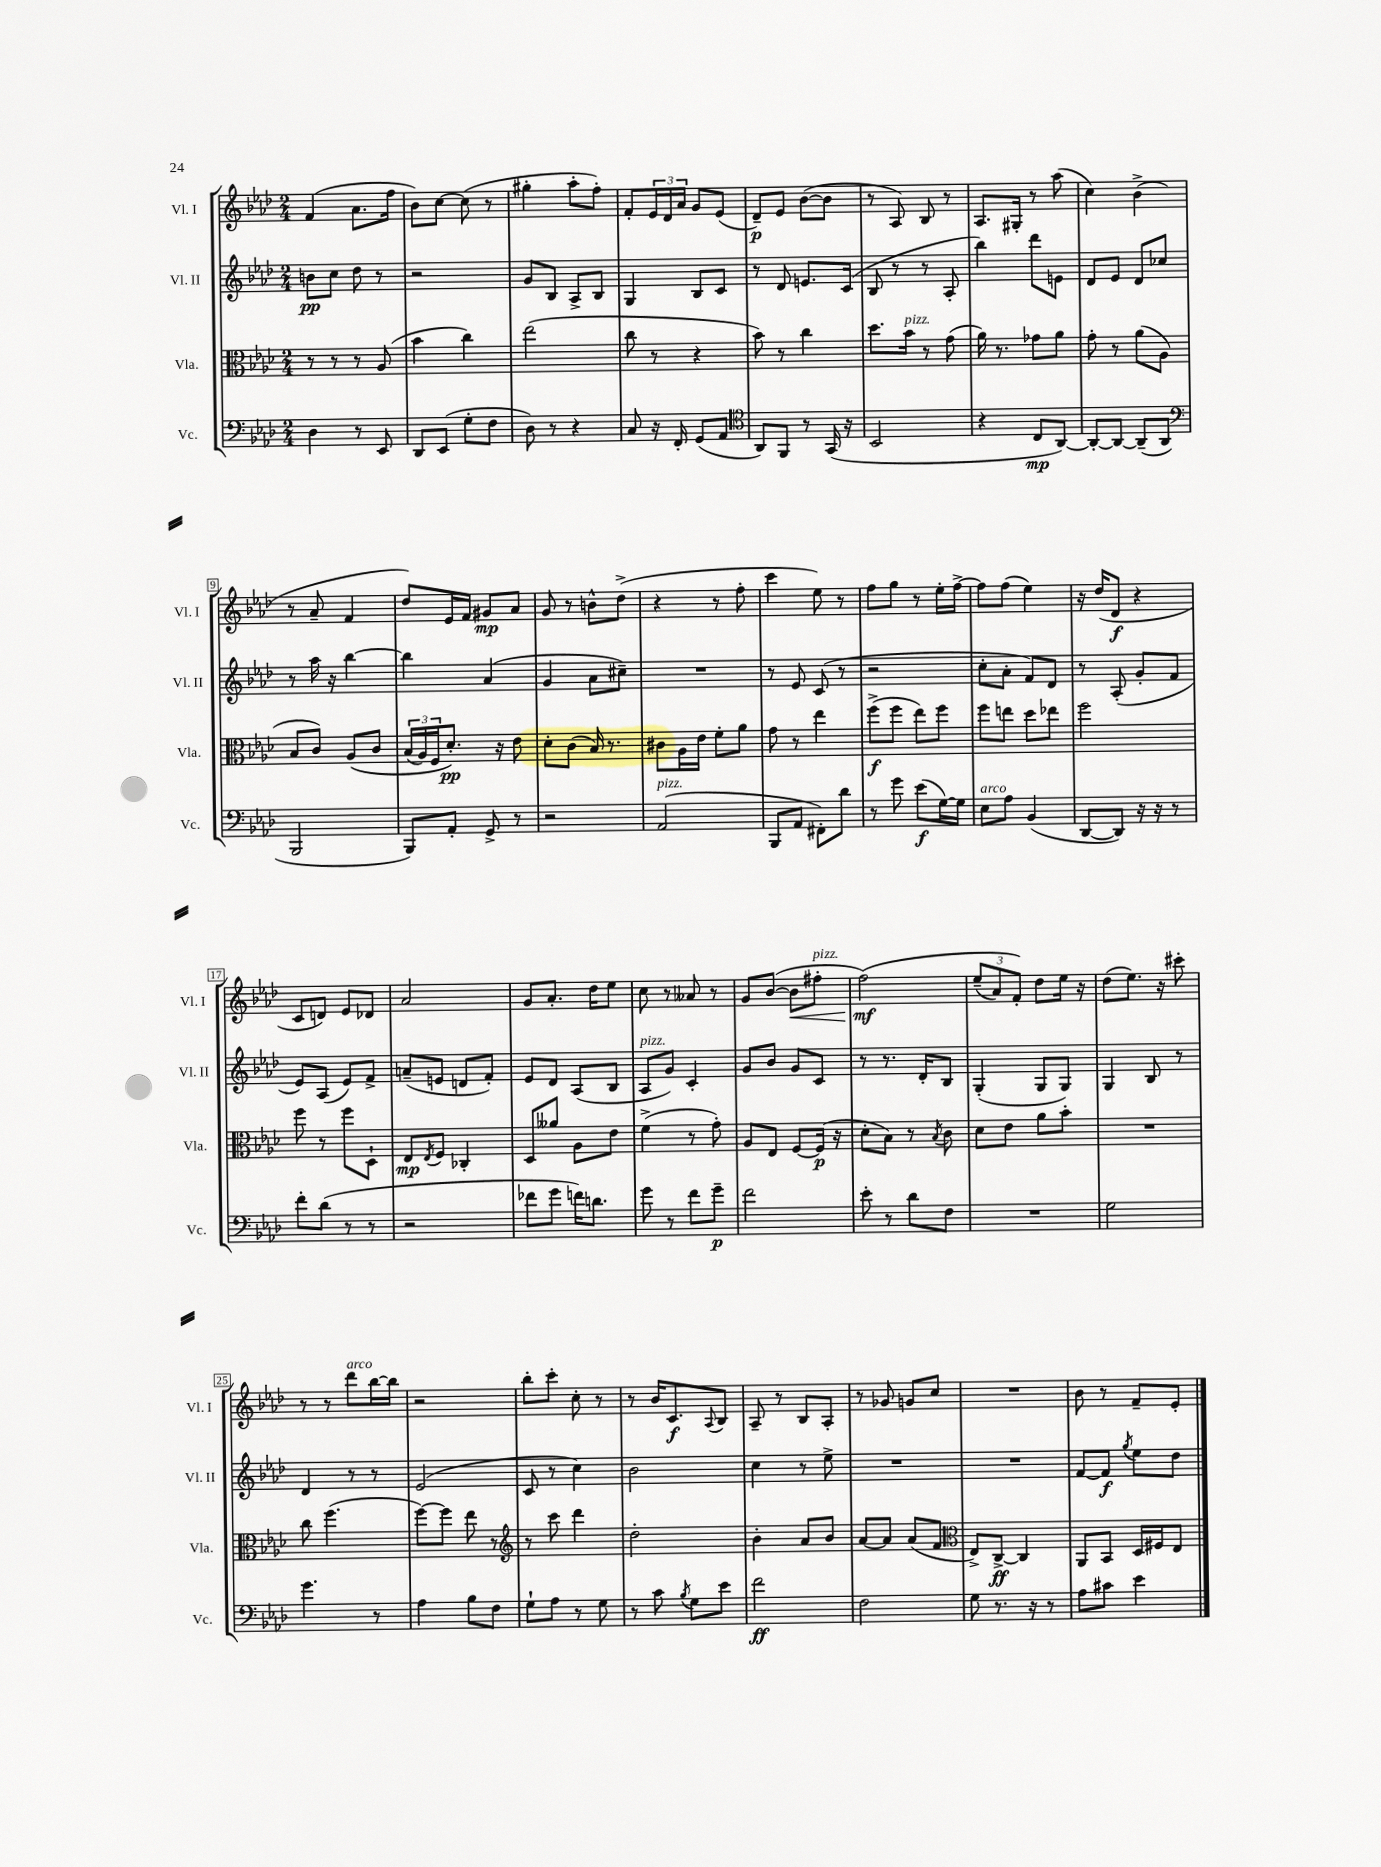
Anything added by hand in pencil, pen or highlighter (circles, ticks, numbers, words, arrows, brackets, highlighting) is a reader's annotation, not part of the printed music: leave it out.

**kern	**dynam	**kern	**dynam	**kern	**dynam	**kern	**dynam
*part4	*part4	*part3	*part3	*part2	*part2	*part1	*part1
*staff4	*staff4	*staff3	*staff3	*staff2	*staff2	*staff1	*staff1
*I"Vc.	*	*I"Vla.	*	*I"Vl. II	*	*I"Vl. I	*
*I'Vc.	*	*I'Vla.	*	*I'Vl. II	*	*I'Vl. I	*
*clefF4	*	*clefC3	*	*clefG2	*	*clefG2	*
*k[b-e-a-d-]	*	*k[b-e-a-d-]	*	*k[b-e-a-d-]	*	*k[b-e-a-d-]	*
*M2/4	*	*M2/4	*	*M2/4	*	*M2/4	*
=1	=1	=1	=1	=1	=1	=1	=1
4D-\	.	8r	.	8bn\L	pp	(4f/	.
.	.	8r	.	8cc\J	.	.	.
8r	.	8r	.	8dd-\	.	8.a-\L	.
8EE-/	.	(8A-/	.	8r	.	.	.
.	.	.	.	.	.	16ff\Jk	.
=2	=2	=2	=2	=2	=2	=2	=2
8DD-/L	.	4b-\	.	2r	.	8b-\L)	.
(8EE-/J	.	.	.	.	.	[8cc\J	.
8G'\L	.	4cc\)	.	.	.	(8cc\]	.
8F\J	.	.	.	.	.	8r	.
=3	=3	=3	=3	=3	=3	=3	=3
8D-\)	.	(2ee-\	.	8g/L	.	4gg#X'\	.
8r	.	.	.	8B-/J	.	.	.
4r	.	.	.	8A-^/L	.	8aa-'\L	.
.	.	.	.	8B-/J	.	8ff'\J)	.
=4	=4	=4	=4	=4	=4	=4	=4
8C/	.	8cc\	.	4G/	.	8f'/L	.
16r	.	8r	.	.	.	24e-/L	.
.	.	.	.	.	.	24d-/	.
16FF'/	.	.	.	.	.	.	.
.	.	.	.	.	.	24a-/JJ	.
(8GG/L	.	4r	.	8B-/L	.	8g/L	.
8AA-/J	.	.	.	8c/J	.	(8e-/J	.
=5	=5	=5	=5	=5	=5	=5	=5
*clefC4	*	*	*	*	*	*	*
8AA-/L)	.	8b-\)	.	8r	.	8d-~/L)	p
8FF/J	.	8r	.	8d-/	.	8e-/J	.
8r	.	4cc\	.	8.en/L	.	([8b-\L	.
(16GG/	.	.	.	.	.	8b-\J]	.
16r	.	.	.	(16c/Jk	.	.	.
=6	=6	=6	=6	=6	=6	=6	=6
2BB-/	.	8.dd-\L	.	8B-/	.	8r	.
.	.	.	.	8r	.	8A-/)	.
!	!	!LO:TX:a:i:t=pizz.	!	!	!	!	!
.	.	16b-\Jk	.	.	.	.	.
.	.	8r	.	8r	.	8B-/	.
.	.	(8g\	.	8A-'/	.	8r	.
=7	=7	=7	=7	=7	=7	=7	=7
4r	.	16a-\)	.	4bb-\)	.	8.A-/L	.
.	.	8.r	.	.	.	.	.
.	.	.	.	.	.	16G#X'/Jk	.
8C/L	mp	8g-X\L	.	8ddd-\L	.	8r	.
[8AA-/J)	.	8a-\J	.	8en\J	.	(8aa-\	.
=8	=8	=8	=8	=8	=8	=8	=8
8AA-'/L_	.	8g'\	.	8d-/L	.	4cc\)	.
8AA-/J_	.	8r	.	8e-/J	.	.	.
(8AA-~/L]	.	(8a-\L	.	8d-/L	.	(4b-^\	.
8AA-/J	.	8A-\J	.	8cc-X/J	.	.	.
!!LO:LB:g=z
=9	=9	=9	=9	=9	=9	=9	=9
*clefF4	*	*	*	*	*	*	*
2BBB-/	.	8B-/L	.	8r	.	8r	.
.	.	8c/J)	.	16aa-\	.	8a-~/	.
.	.	.	.	16r	.	.	.
.	.	(8A-/L	.	[4bb-\	.	4f/	.
.	.	8c/J	.	.	.	.	.
=10	=10	=10	=10	=10	=10	=10	=10
8BBB-/L)	.	(24B-/LL	.	4bb-\]	.	8dd-/L)	.
.	.	24A-/)	.	.	.	.	.
.	.	24F/J	.	.	.	.	.
8AA-'/J	.	8.d-'/J)	pp	.	.	16e-/L	.
.	.	.	.	.	.	16f/JJ	.
8GG^/	.	.	.	(4a-/	.	8g#X/L	mp
.	.	16r	.	.	.	.	.
8r	.	8e-\	.	.	.	8a-/J	.
=11	=11	=11	=11	=11	=11	=11	=11
2r	.	8d-'\L	.	4g/	.	8g/	.
.	.	(8c\J	.	.	.	8r	.
.	.	16B-/)	.	8a-\L	.	8bn^^\L	.
.	.	8.r	.	.	.	.	.
.	.	.	.	8cc#X~\J)	.	(8dd-^\J	.
=12	=12	=12	=12	=12	=12	=12	=12
!LO:TX:a:i:t=pizz.	!	!	!	!	!	!	!
(2AA-/	.	8c#X\L	.	2r	.	4r	.
.	.	16A-\L	.	.	.	.	.
.	.	16e-\JJ	.	.	.	.	.
.	.	8f'\L	.	.	.	8r	.
.	.	8a-\J	.	.	.	8ff'\	.
=13	=13	=13	=13	=13	=13	=13	=13
8BBB-/L	.	8g\	.	8r	.	4ccc\	.
8AA-/J	.	8r	.	8e-/	.	.	.
8FF#X'\L)	.	4ee-\	.	(8c/	.	8ee-\)	.
8d-\J	.	.	.	8r	.	8r	.
=14	=14	=14	=14	=14	=14	=14	=14
8r	.	(8ff^\L	f	2r	.	8ff\L	.
8g\	.	8ff\J	.	.	.	8gg\J	.
(8e-\L	f	8ee-\L)	.	.	.	8r	.
[16G\L)	.	8ff\J	.	.	.	16ee-'\LL	.
16G\JJ]	.	.	.	.	.	[16ff^\JJ	.
=15	=15	=15	=15	=15	=15	=15	=15
!LO:TX:a:i:t=arco	!	!	!	!	!	!	!
8E-\L	.	8ff\L	.	8cc'\L	.	8ff\L]	.
8A-\J	.	8een\J	.	8a-'\J	.	(8ff\J	.
(4BB-/	.	8dd-\L	.	8f/L)	.	4ee-\)	.
.	.	8ee-X\J	.	8d-/J	.	.	.
=16	=16	=16	=16	=16	=16	=16	=16
[8DD-/L	.	2ff\	.	8r	.	16r	.
.	.	.	.	.	.	(16dd-/KL	.
8DD-/J])	.	.	.	(8A-'/	.	8d-/J	f
16r	.	.	.	8g'/L	.	4r	.
16r	.	.	.	.	.	.	.
8r	.	.	.	8f/J	.	.	.
!!LO:LB:g=z
=17	=17	=17	=17	=17	=17	=17	=17
8f'\L	.	8ff\	.	8e-/L)	.	8c/L	.
(8d-\J	.	8r	.	(8A-/J	.	8dn/J)	.
8r	.	8ff\L	.	8e-/L)	.	8e-/L	.
8r	.	8D-`\J	.	8f^/J	.	8d-X/J	.
=18	=18	=18	=18	=18	=18	=18	=18
2r	.	8E-/L	mp	(8an~/L	.	2a-/	.
.	.	8qE-/	.	.	.	.	.
.	.	8F/J	.	8en/J	.	.	.
.	.	4C-X'/	.	8dn/L	.	.	.
.	.	.	.	8f'/J)	.	.	.
=19	=19	=19	=19	=19	=19	=19	=19
8f-X\L	.	8D-/L	.	8e-/L	.	8g/L	.
8g\J	.	8a--X/J	.	8d-/J	.	8.a-'/J	.
16fn\KL)	.	8A-\L	.	(8A-/L	.	.	.
8.dn\J	.	.	.	.	.	16dd-\KL	.
.	.	8e-\J	.	8B-/J	.	8ee-\J	.
=20	=20	=20	=20	=20	=20	=20	=20
!	!	!	!	!LO:TX:a:i:t=pizz.	!	!	!
8g\	.	(4f^\	.	8A-/L	.	8cc\	.
8r	.	.	.	8g/J)	.	8r	.
8f\L	.	8r	.	4c'/	.	8a--X/	.
8g~\J	p	8g'\)	.	.	.	8r	.
=21	=21	=21	=21	=21	=21	=21	=21
2f\	.	8A-/L	.	8g/L	.	8g/L	.
.	.	8E-/J	.	8b-/J	.	([8b-/J	.
!	!	!	!	!	!	!	!LO:HP:b
.	.	[8F/L	.	8g/L	.	8b-\L]	<
!	!	!	!	!	!	!LO:TX:a:i:t=pizz.	!
.	.	(16F/Jk]	p	8c/J	.	8ff#X'\J	.
.	.	16r	.	.	.	.	.
=22	=22	=22	=22	=22	=22	=22	=22
8e-'\	.	8d-'\L	.	8r	.	(2ff\)	mf
8r	.	8B-\J)	.	8.r	.	.	.
8d-\L	.	8r	.	.	.	.	.
.	.	.	.	16d-'/KL	.	.	.
.	.	8qB-/	.	.	.	.	.
8F\J	.	8c\	.	8B-/J	.	.	.
.	.	.	.	.	.	.	[
=23	=23	=23	=23	=23	=23	=23	=23
2r	.	8d-\L	.	(4G'/	.	(12ee-~/L	.
.	.	.	.	.	.	12a-/)	.
.	.	8e-\J	.	.	.	.	.
.	.	.	.	.	.	12f'/J)	.
.	.	8a-\L	.	8G/L	.	8dd-\L	.
.	.	8b-'\J	.	8G/J)	.	16ee-\Jk	.
.	.	.	.	.	.	16r	.
=24	=24	=24	=24	=24	=24	=24	=24
2G\	.	2r	.	4G/	.	(8dd-\L	.
.	.	.	.	.	.	8.ee-\J)	.
.	.	.	.	8B-/	.	.	.
.	.	.	.	.	.	16r	.
.	.	.	.	8r	.	8ccc#X'\	.
!!LO:LB:g=z
=25	=25	=25	=25	=25	=25	=25	=25
4.g\	.	8cc\	.	4d-/	.	8r	.
.	.	(4.ff\	.	.	.	8r	.
!	!	!	!	!	!	!LO:TX:a:i:t=arco	!
.	.	.	.	8r	.	8ddd-\L	.
8r	.	.	.	8r	.	[16bb-\L	.
.	.	.	.	.	.	16bb-\JJ]	.
=26	=26	=26	=26	=26	=26	=26	=26
4A-\	.	[8ff\L)	.	(2e-/	.	2r	.
.	.	8ff\J]	.	.	.	.	.
8B-\L	.	8ee-\	.	.	.	.	.
8F\J	.	8r	.	.	.	.	.
=27	=27	=27	=27	=27	=27	=27	=27
*	*	*clefG2	*	*	*	*	*
8G`\L	.	8r	.	8c/	.	8bb-'\L	.
8A-\J	.	8ccc\	.	8r	.	8ccc'\J	.
8r	.	4ddd-\	.	4cc\)	.	8cc'\	.
8G\	.	.	.	.	.	8r	.
=28	=28	=28	=28	=28	=28	=28	=28
8r	.	2dd-'\	.	2b-\	.	8r	.
8c\	.	.	.	.	.	16b-/KL	.
.	.	.	.	.	.	8.c/	f
8qB-/	.	.	.	.	.	.	.
8G\L	.	.	.	.	.	.	.
.	.	.	.	.	.	8qqA-/	.
8e-\J	.	.	.	.	.	8B-/J	.
=29	=29	=29	=29	=29	=29	=29	=29
2f\	ff	4b-'\	.	4cc\	.	8A-~/	.
.	.	.	.	.	.	8r	.
.	.	8a-/L	.	8r	.	8B-/L	.
.	.	8b-/J	.	8ee-^\	.	8A-'/J	.
=30	=30	=30	=30	=30	=30	=30	=30
2F\	.	[8a-/L	.	2r	.	8r	.
.	.	8a-/J]	.	.	.	8g-X/	.
.	.	(8a-/L	.	.	.	8gn/L	.
.	.	8f/J	.	.	.	8cc/J	.
=31	=31	=31	=31	=31	=31	=31	=31
*	*	*clefC3	*	*	*	*	*
8G\	.	8E-^/L)	.	2r	.	2r	.
8.r	.	[8C^/J	ff	.	.	.	.
.	.	4C/]	.	.	.	.	.
16r	.	.	.	.	.	.	.
8r	.	.	.	.	.	.	.
=32	=32	=32	=32	=32	=32	=32	=32
8A-\L	.	8AA-/L	.	[8f/L	.	8b-\	.
8c#X\J	.	8BB-/J	.	8f/J]	f	8r	.
.	.	.	.	8qgg/	.	.	.
4e-\	.	16D-/LL	.	8ee-\L	.	8f~/L	.
.	.	16F#X/J	.	.	.	.	.
.	.	8E-/J	.	8dd-\J	.	8e-'/J	.
==	==	==	==	==	==	==	==
*-	*-	*-	*-	*-	*-	*-	*-
